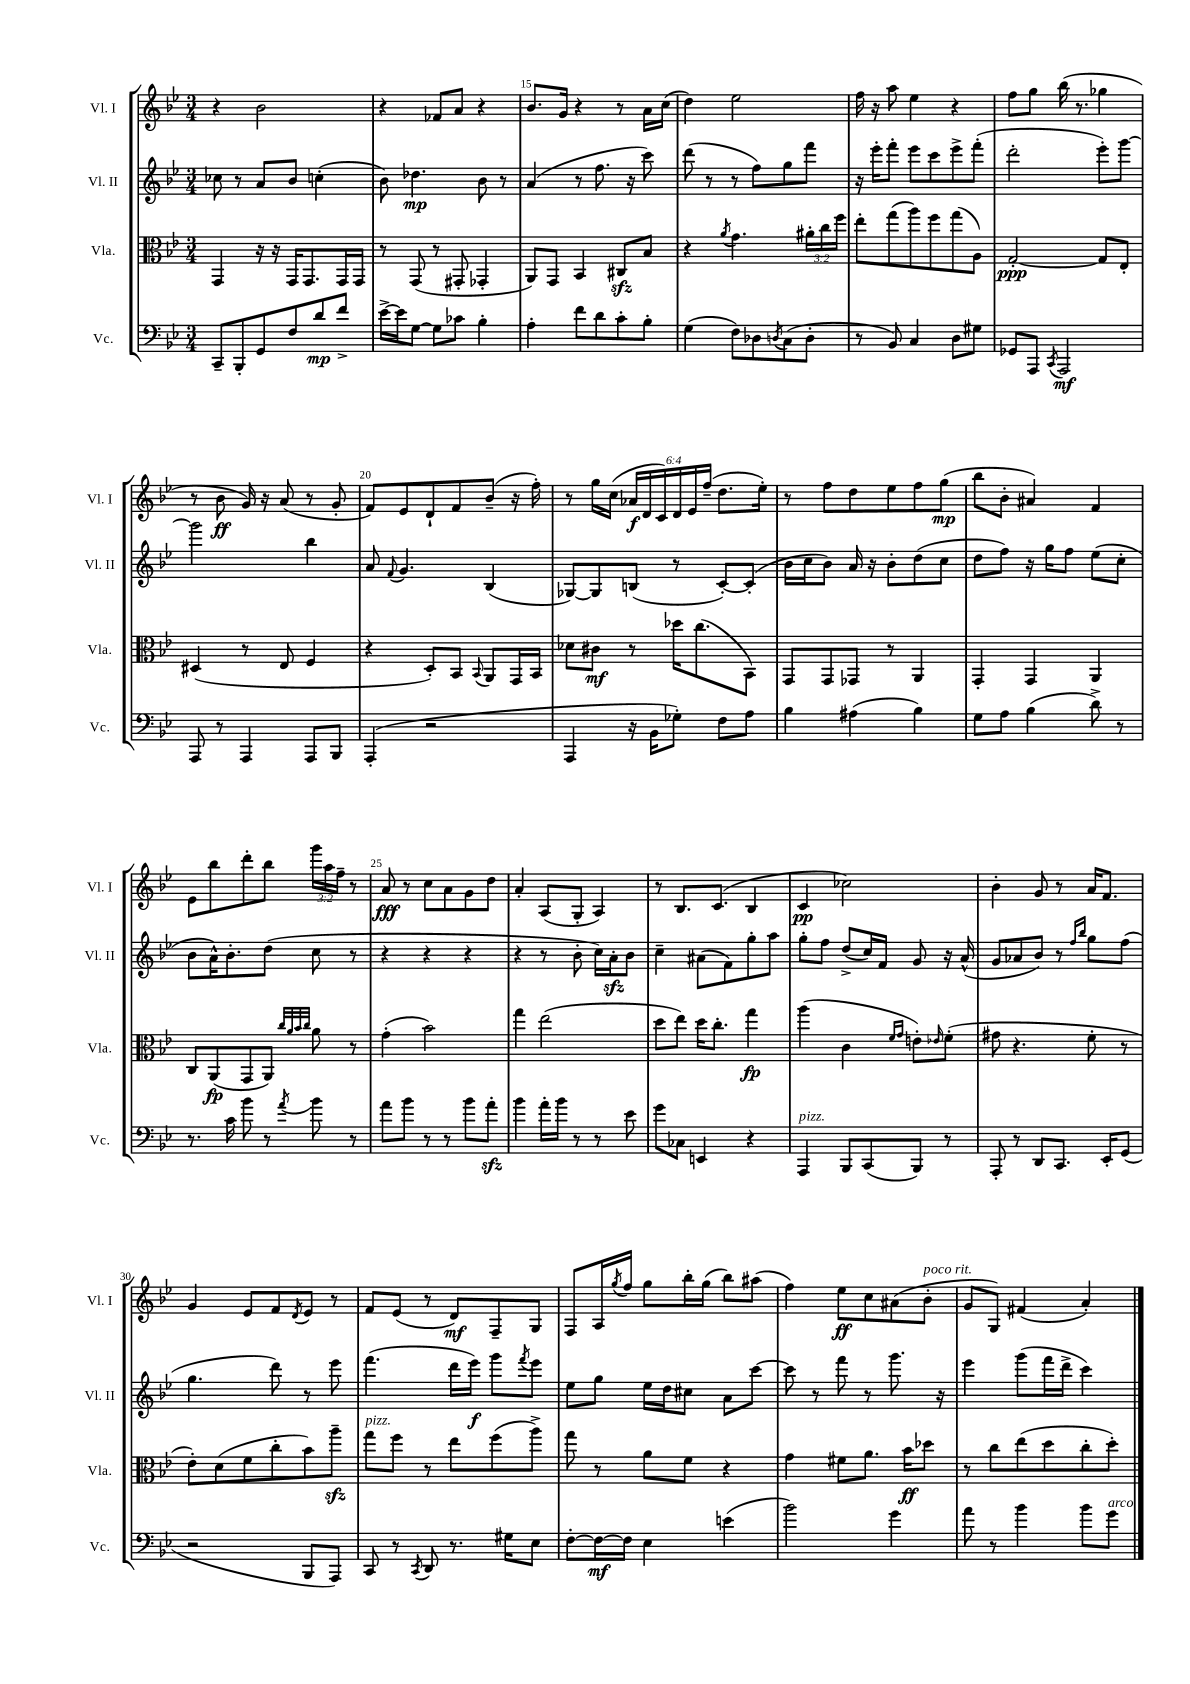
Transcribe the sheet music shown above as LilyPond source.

<<
\new StaffGroup <<
\new Staff = "s0" \with { instrumentName = "Vl. I" shortInstrumentName = "Vl. I" } {
    \clef treble \key bes \major \numericTimeSignature \time 3/4 \override Staff.TupletNumber.text = #tuplet-number::calc-fraction-text
    r4 bes'2 |
    r4 fes'8 a'8 r4 |
    bes'8. g'16 r4 r8 a'16 c''16( |
    d''4) ees''2 |
    f''16 r16 a''8 ees''4 r4 |
    f''8 g''8 bes''16( r8. ges''4 |
    r8 bes'8\ff g'16) r16 a'8( r8 g'8-. |
    f'8) ees'8 d'8-! f'8 bes'8--( r16 f''16-.) |
    r8 g''16 c''16( \tuplet 6/4 { aes'16\f d'16 c'16) d'16 ees'16 f''16--( } d''8. ees''16-.) |
    r8 f''8 d''8 ees''8 f''8 g''8\mp( |
    bes''8 bes'8-. ais'4) f'4 |
    ees'8 bes''8 d'''8-. bes''8 \tuplet 3/2 { g'''16 a''16 f''16-- } r8 |
    a'8\fff r8 c''8 a'8 g'8 d''8 |
    a'4-. a8( g8-. a4) |
    r8 bes8. c'8.( bes4 |
    c'4\pp ces''2) |
    bes'4-. g'8 r8 a'16 f'8. |
    g'4 ees'8 f'8 \acciaccatura { d'8 } ees'8 r8 |
    f'8 ees'8( r8 d'8\mf) f8-- g8 |
    f8 a16 \acciaccatura { g''8 } f''16 g''8 bes''16-. g''16( bes''8) ais''8( |
    f''4) ees''8\ff c''8 ais'8( bes'8-.^\markup { \italic "poco rit." } |
    g'8 g8) fis'4( a'4-.) \bar "|." |
}
\new Staff = "s1" \with { instrumentName = "Vl. II" shortInstrumentName = "Vl. II" } {
    \clef treble \key bes \major \numericTimeSignature \time 3/4
    ces''8 r8 a'8 bes'8 c''4-.( |
    bes'8) des''4.\mp bes'8 r8 |
    a'4( r8 f''8. r16 c'''8) |
    d'''8( r8 r8 f''8) g''8 f'''8 |
    r16 ees'''16-. f'''8-. ees'''8 c'''8 ees'''8-> f'''8-.( |
    d'''2-. ees'''8-.) g'''8~ |
    g'''2 bes''4 |
    a'8 \appoggiatura { f'8 } g'4. bes4( |
    ges8~) ges8 b8( r8 c'8~-.) c'8-.( |
    bes'16 c''16 bes'8) a'16 r16 bes'8-. d''8( c''8 |
    d''8 f''8) r16 g''16 f''8 ees''8( c''8-. |
    bes'8 a'16-^) bes'8.-. d''8( c''8 r8 |
    r4 r4 r4 |
    r4 r8 bes'8-. c''16) a'16-.\sfz bes'8 |
    c''4-- ais'8( f'8) g''8-. a''8 |
    g''8-. f''8 d''8->( c''16) f'16 g'8 r16 a'16-^( |
    g'8 aes'8 bes'8) r8 \grace { f''16 bes''16 } g''8 f''8( |
    g''4. d'''8) r8 ees'''8 |
    f'''4.( d'''16 ees'''16\f) g'''8 \acciaccatura { f'''8 } ees'''8 |
    ees''8 g''8 ees''16 d''16 cis''8 a'8 c'''8~ |
    c'''8 r8 f'''8 r8 g'''8. r16 |
    ees'''4 g'''8( f'''16 d'''16-> c'''4) \bar "|." |
}
\new Staff = "s2" \with { instrumentName = "Vla." shortInstrumentName = "Vla." } {
    \clef alto \key bes \major \numericTimeSignature \time 3/4 \override Staff.TupletNumber.text = #tuplet-number::calc-fraction-text
    g,4 r16 r16 g,16 g,8. g,16 g,16 |
    r8 g,8( r8 gis,8-. ges,4-. |
    a,8) g,8 bes,4 cis8\sfz bes8 |
    r4 \acciaccatura { a'8 } g'4. \tuplet 3/2 { ais'16-. c''16 f''16 } |
    ees''8-. g''8( a''8) f''8 g''8( a8) |
    g2~-.\ppp g8 ees8-. |
    dis4( r8 ees8 f4 |
    r4 d8-.) bes,8 \appoggiatura { bes,8 } a,8 g,16 bes,16 |
    des'8 cis'8\mf r8 des''16 c''8.( bes,8) |
    g,8 g,8 ges,8 r8 a,4 |
    g,4-. g,4 a,4 |
    c8 a,8\fp( g,8 a,8) \grace { c''32 a'32 bes'32 c''32 } a'8 r8 |
    g'4-.( bes'2) |
    g''4 ees''2( |
    d''8 ees''8) d''16 c''8.-. g''4\fp |
    a''4( c'4 \grace { f'16 g'16 } e'8-.) \grace { ees'16 } f'8-.( |
    gis'8 r4. f'8-. r8 |
    ees'8-.) d'8( f'8 c''8-. bes'8) a''8--\sfz |
    g''8^\markup { \italic "pizz." } f''8 r8 ees''8 f''8( a''8->) |
    g''8 r8 a'8 f'8 r4 |
    g'4 fis'8 a'8. bes'16\ff des''8 |
    r8 c''8 ees''8( d''8 c''8-. d''8-.) \bar "|." |
}
\new Staff = "s3" \with { instrumentName = "Vc." shortInstrumentName = "Vc." } {
    \clef bass \key bes \major \numericTimeSignature \time 3/4
    c,8-- bes,,8-. g,8 f8 d'8\mp f'8-> |
    ees'16~-> ees'16 g8~ g8 ces'8 bes4-. |
    a4-. f'8 d'8 c'8-. bes8-. |
    g4( f8) des8 \acciaccatura { d8 } c8( d8-. |
    r8 bes,8) c4 d8 gis8 |
    ges,8 a,,8 \acciaccatura { c,8 } a,,2\mf |
    a,,8 r8 a,,4 a,,8 bes,,8 |
    a,,4-.( r2 |
    a,,4 r16 bes,16 ges8-.) f8 a8 |
    bes4 ais4( bes4) |
    g8 a8 bes4( d'8->) r8 |
    r8. c'16 bes'8 r8 \acciaccatura { a'8 } bes'8 r8 |
    a'8 bes'8 r8 r8 bes'8 a'8-.\sfz |
    bes'4 a'16-. bes'16 r8 r8 ees'8 |
    g'8 ces8 e,4 r4 |
    a,,4^\markup { \italic "pizz." } bes,,8 c,8( bes,,8) r8 |
    a,,8-. r8 d,8 c,8. ees,16-. g,8( |
    r2 bes,,8 a,,8) |
    c,8 r8 \acciaccatura { c,8 } d,8 r8. gis16 ees8 |
    f8~-. f16~\mf f16 ees4 e'4( |
    bes'2) g'4 |
    a'8 r8 bes'4 bes'8 g'8^\markup { \italic "arco" } \bar "|." |
}
>>
>>
\layout { \context { \Score currentBarNumber = #13 \override BarNumber.break-visibility = ##(#f #t #t) barNumberVisibility = #(every-nth-bar-number-visible 5) } }
